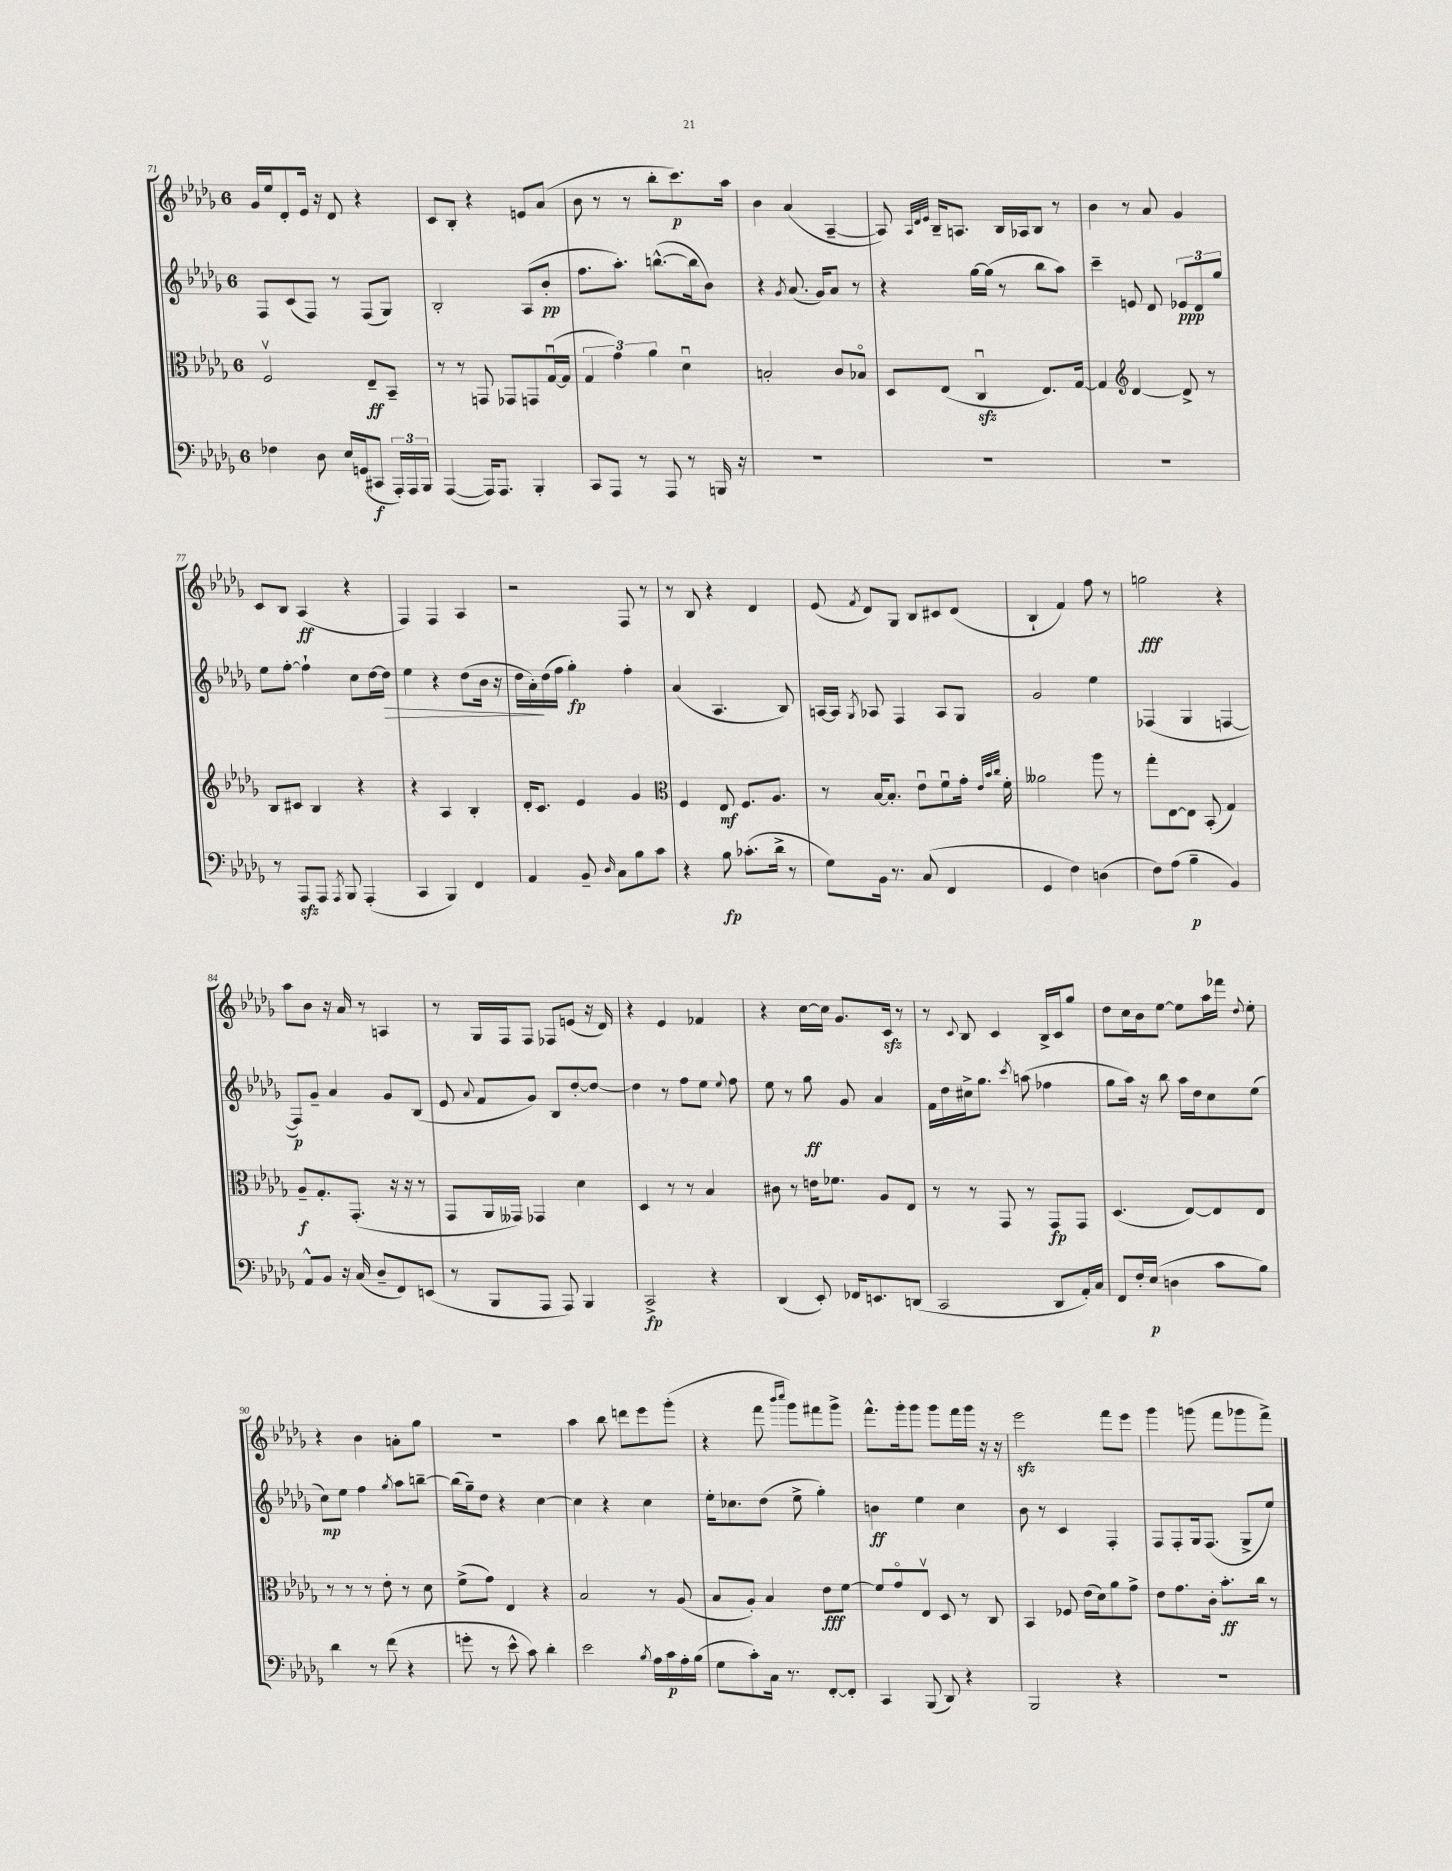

**kern	**kern	**kern	**kern
*staff4	*staff3	*staff2	*staff1
*clefF4	*clefC3	*clefG2	*clefG2
*k[b-e-a-d-g-]	*k[b-e-a-d-g-]	*k[b-e-a-d-g-]	*k[b-e-a-d-g-]
*M6/8	*M6/8	*M6/8	*M6/8
4F-	2Fv	8F	16g-
.	.	.	16ee-
.	.	(8c	8d-'
8D-	.	8F)	16e-
.	.	.	16r
16E-	.	8r	8d-
(16GG	.	.	.
8CC#	8E-~	(8F	4r
24AAA-')	8BB-~	8G-)	.
24AAA-	.	.	.
24BBB-	.	.	.
=	=	=	=
([4AAA-	8r	2B-'	8c
.	8r	.	8B-'
16AAA-])	8GG	.	4r
8.AAA-	.	.	.
.	8GG-	.	.
4BBB-'	8GG	(8A-	8e
.	([16G-u	8b-'	(8a-
.	16G-]	.	.
=	=	=	=
8CC	6G-	8.ff	8b-
8AAA-	.	.	8r
.	6g-)	.	.
.	.	8.aa-')	.
8r	.	.	8r
.	6a-	.	.
8AAA-	.	([8.bb^^	8bb-'
8r	4d-u	.	8.ccc)
.	.	16bb]	.
16BBB	.	8b-)	.
16r	.	.	16aa-
=	=	=	=
2.r	2B'	4r	4b-
.	.	8qg-	.
.	.	(8.a-	(4a-
.	.	16g-)	.
.	8c	8a-	[4A-~
.	8B-o	8r	.
=	=	=	=
2.r	8D-	4r	8A-])
.	.	.	32qqA-
.	.	.	32qqd-
.	.	.	32qqe-
.	(8E-	.	16B-~
.	.	.	8.A
.	4Cu	[16gg-	.
.	.	(16gg-]	.
.	.	8r	16B-
.	.	.	16A-
.	8.E-)	8bb-	8B-
.	.	8aa-)	8r
.	[16G-	.	.
=	=	=	=
2.r	4G-]	4ccc~	4b-
*	*clefG2	*	*
.	[4d-	8e	8r
.	.	8d-	8a-
.	8d-^]	12e-	4g-
.	.	12d-	.
.	8r	.	.
.	.	12gg-	.
=	=	=	=
8r	8B-	8ee-	8c
8AAA-	8c#	[8ff'	8B-
8AAA-	4B-	4ff`]	(4A-
8qAAA-	.	.	.
8BBB-	.	.	.
(4AAA-'	4r	8cc	4r
.	.	[16dd-	.
.	.	16dd-]	.
=	=	=	=
4CC	4r	4ee-	4F)
4BBB-)	4A-	4r	4F
4FF	4B-'	(8dd-	4A-
.	.	16b-	.
.	.	16r	.
=	=	=	=
4AA-	16d-'	16dd-	2r
.	8.c	16a-')	.
.	.	(16dd-	.
.	.	16ff	.
8BB-~	4e-	4gg-')	.
16qqD-	.	.	.
8C	.	.	.
8B-	4g-	4ff'	8F
8c	.	.	8r
=	=	=	=
*	*clefC3	*	*
4r	4F	(4a-	8r
.	.	.	8B-
8B-	8E-	4.A-	4r
(8.c-'	8.F	.	.
.	.	.	4d-
16d-^	8.A-	.	.
8r	.	8B-)	.
=	=	=	=
8G-)	8r	[16A	(8e-
.	.	16A]	.
.	.	8qG-	8qf
16BB-	[16B-	8A-	8d-)
8.r	8.B-']	.	.
.	.	4F	8G-
(8C	8e-u	.	8B-
4FF	8fu	8A-	8c#
.	16g-'	8G-	(8d-
.	32qqe-	.	.
.	32qqb-	.	.
.	32qqcc	.	.
.	16f'	.	.
=	=	=	=
4GG-	2a--	2g-	4B-`
4F)	.	.	4f)
(4D	8aa-	4ee-	8ff
.	8r	.	8r
=	=	=	=
8F)	8gg-'	(4F-	2gg
(8A-	[8E-	.	.
4B-~	8E-]	4G-	.
.	(8BB-'	.	.
4BB-)	4G-)	[4F	4r
=	=	=	=
8AA-^^	8A-~	8F])	8aa-
8BB-	8.G-'	8g-~	8b-
16r	.	4a-	16r
(16C	(8.GG-'	.	16a-
8D-~	.	.	8r
8FF)	16r	8g-	4A
.	16r	.	.
(8EE	8r	(8B-	.
=	=	=	=
8r	8GG-	8e-	8r
.	.	8qqa-	.
8BBB-	16AA-	8f	16G-
.	16GG--)	.	16F
8AAA-	4GG-	8g-)	8F
8AAA-)	.	8B-	8F-
4BBB-	4d-	[8dd-'	(8e
.	.	8dd-_	16r
.	.	.	16d-)
=	=	=	=
2CC^	4D-	4dd-]	4r
.	8r	8r	4e-
.	8r	8ff	.
4r	4B-	8ee-	4f-
.	.	8qqee-	.
.	.	8ff	.
=	=	=	=
(4DD-	8c#	8ee-	4r
.	8r	8r	.
8EE-')	16e	8gg-	[16cc
.	8.f-	.	16cc]
16FF-	.	8g-	8.g-
8.EE	.	.	.
.	8A-	4a-	.
.	.	.	16c
(8DD	8E-	.	8r
=	=	=	=
2CC	8r	16f	8r
.	.	16dd-	.
.	.	.	8qqc
.	8r	16cc#^	8B-
.	.	8.gg-	.
.	8GG-	.	4c
.	.	8qccc	.
.	8r	(8aa	.
8DD-	8GG-	4ff-	16B-^
.	.	.	16c
16AA-')	8GG-	.	8gg-
16C	.	.	.
=	=	=	=
8FF	(4.D-	8gg-	8dd-
16F'	.	16aa-)	16cc
(16E-	.	16r	16b-
4D	.	8bb-	[8ee-
.	[8E-)	16aa-	8ee-]
.	.	16dd-	.
8c	8E-]	8cc	16aa-
.	.	.	16fff-
.	.	.	8qqdd-
8B-)	8E-	(8ee-	8ee-'
=	=	=	=
4d-	8r	8cc)	4r
.	8r	8ee-	.
8r	8r	4ff	4b-
(8f	8e-'	.	.
.	.	8qgg-	.
4r	8r	8aa-	8a'
.	8d-	[8bb~	8gg-
=	=	=	=
8g'	(8f^	(16bb]	2.r
.	.	16gg-~)	.
8r	8g-)	8dd-	.
8e-^^	4E-	4r	.
8c)	.	.	.
4d-'	4r	[4cc	.
=	=	=	=
2e-	2B-	4cc]	4aa-
.	.	4r	8bb-
.	.	.	8ddd
8qB-	.	.	.
16A-	8r	4cc	8eee-
16c	.	.	.
16A-'	(8A-	.	(8ggg-'
(16B-	.	.	.
=	=	=	=
8G-	8B-	16ee-'	4r
.	.	8.cc-	.
8c')	8A-')	.	.
16C	4B-	(8dd-	8fff
8.r	.	.	.
.	.	.	16qqbbb-
.	.	.	16qqcccc
.	.	8ee-^	8ggg-)
[8FF'	8e-	4gg-')	8fff#
8FF']	[8f	.	8ggg-^
=	=	=	=
4CC	8f]	4b	8.fff^^
.	8g-o	.	.
.	.	.	16ggg-'
(8BBB-	8E-v	4ee-	8ggg-
8DD-)	8D-	.	8ggg-
4r	8r	4cc	16fff
.	.	.	16ggg-
.	8C	.	16r
.	.	.	16r
=	=	=	=
2BBB-	4BB-	8b-	2eee-
.	.	8r	.
.	8F-	4c	.
.	(16e-	.	.
.	16d-)	.	.
4r	8a-	4F'	8fff
.	8g-^	.	8eee-
=	=	=	=
2.r	8e-	8F	4ggg-
.	8.g-	8F'	.
.	.	16G-	(8ggg
.	16c'	(8.F	.
.	8.b-'	.	8fff
.	.	8G-^	8ggg-
.	16cc	.	.
.	8r	8ee-)	8fff^)
==	==	==	==
*-	*-	*-	*-
